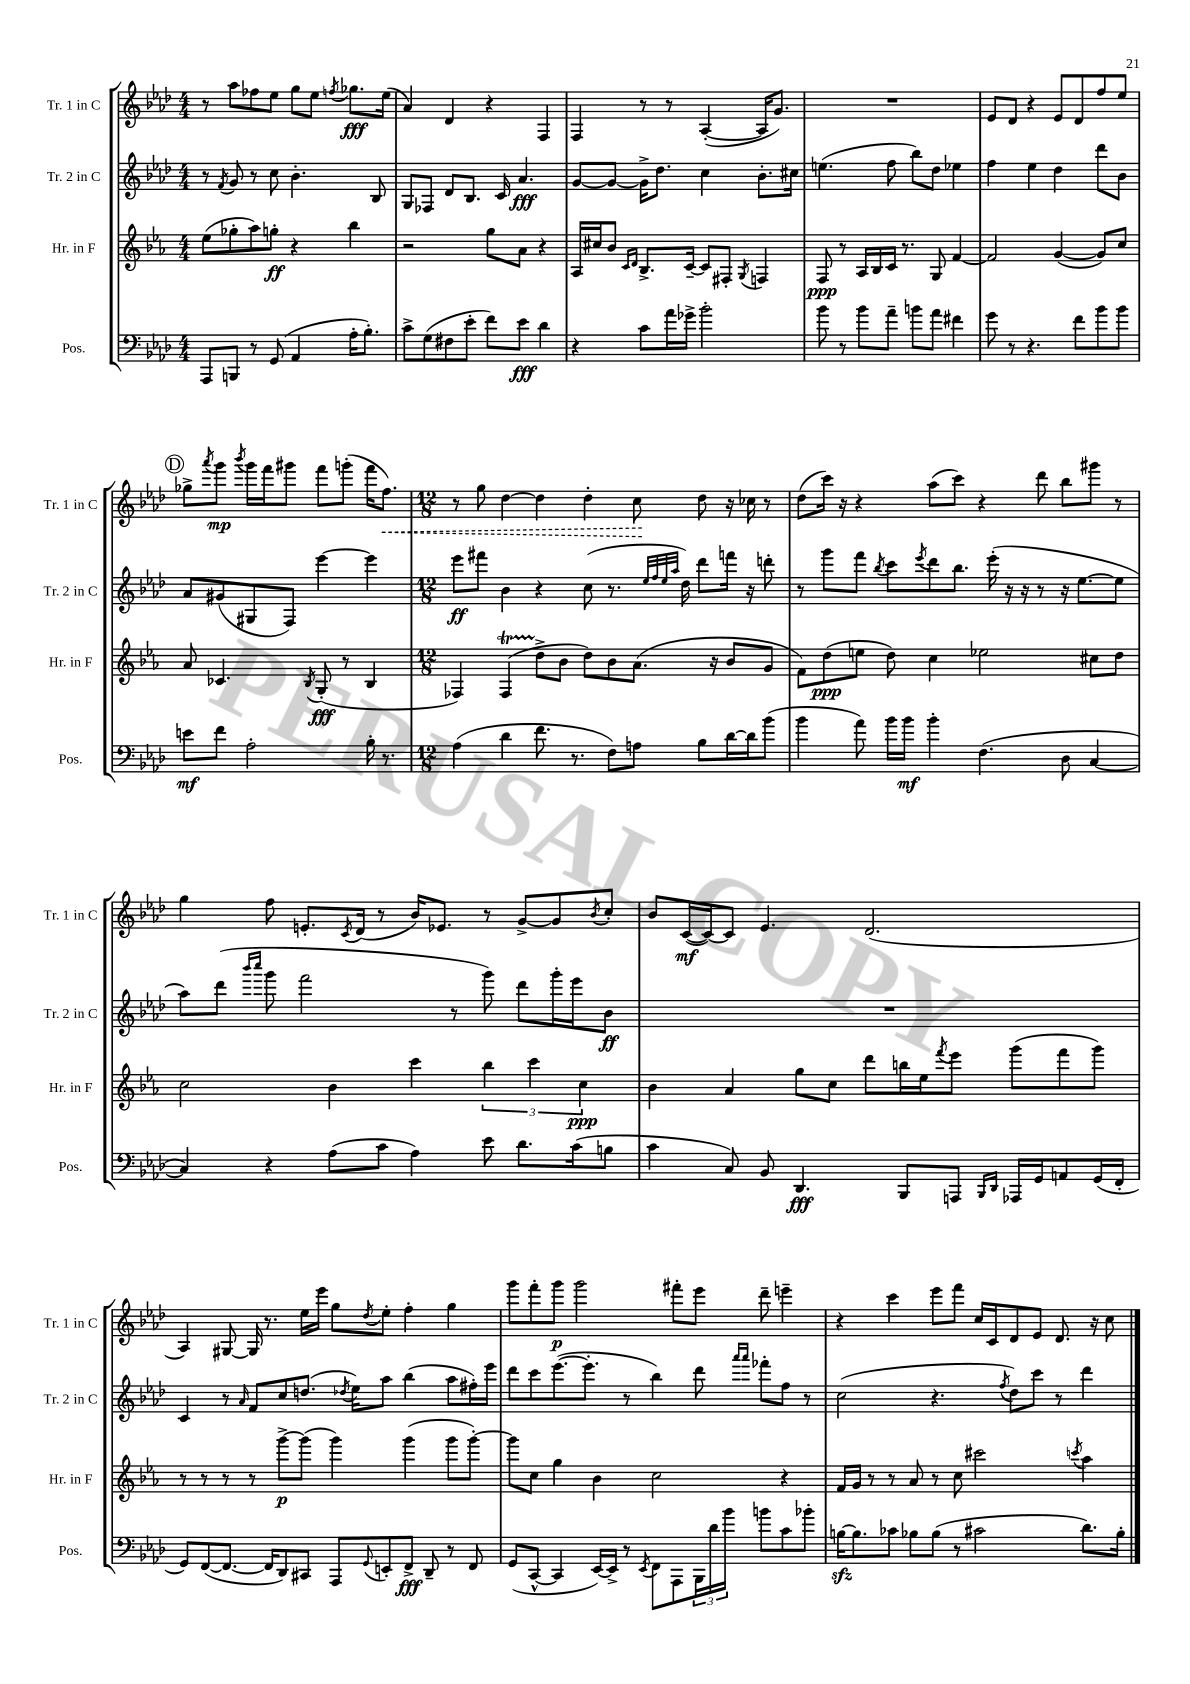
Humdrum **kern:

**kern	**dynam	**kern	**dynam	**kern	**dynam	**kern	**dynam
*part4	*part4	*part3	*part3	*part2	*part2	*part1	*part1
*staff4	*staff4	*staff3	*staff3	*staff2	*staff2	*staff1	*staff1
*I"Pos.	*	*I"Hr. in F	*	*I"Tr. 2 in C	*	*I"Tr. 1 in C	*
*I'Pos.	*	*I'Hr. in F	*	*I'Tr. 2 in C	*	*I'Tr. 1 in C	*
*clefF4	*	*clefG2	*	*clefG2	*	*clefG2	*
*k[b-e-a-d-]	*	*k[b-e-a-]	*	*k[b-e-a-d-]	*	*k[b-e-a-d-]	*
*M4/4	*	*M4/4	*	*M4/4	*	*M4/4	*
=101	=101	=101	=101	=101	=101	=101	=101
8AAA-/L	.	(8ee-\L	.	8r	.	8r	.
.	.	.	.	8qf/	.	.	.
8BBBn/J	.	8gg-X'\	.	8g/	.	8aa-\L	.
8r	.	8aa-\)	.	8r	.	8ff-X\	.
(8GG/	.	8ggn'\J	ff	8cc\	.	8ee-\J	.
4AA-/	.	4r	.	4.b-'\	.	8gg\L	.
.	.	.	.	.	.	8ee-\J	.
.	.	.	.	.	.	8qffn/	.
16A-'\KL	.	4bb-\	.	.	.	8.gg-X\L	fff
8.B-'\J)	.	.	.	.	.	.	.
.	.	.	.	8B-/	.	.	.
.	.	.	.	.	.	(16ee-\Jk	.
=102	=102	=102	=102	=102	=102	=102	=102
8c^\L	.	2r	.	8G/L	.	4a-/)	.
(8G\	.	.	.	8F-X/J	.	.	.
8F#X\	.	.	.	8d-/L	.	4d-/	.
8e-'\J	.	.	.	8.B-/J	.	.	.
8f\L)	.	8gg\L	.	.	.	4r	.
.	.	.	.	16c/	.	.	.
8e-\J	fff	8a-\J	.	4.a-/	fff	.	.
4d-\	.	4r	.	.	.	4F/	.
=103	=103	=103	=103	=103	=103	=103	=103
4r	.	16A-/LL	.	[8g/L	.	4F/	.
.	.	16cc#X/J	.	.	.	.	.
.	.	8b-/J	.	8g/J_	.	.	.
.	.	16qqc/LL	.	.	.	.	.
.	.	16qqd/JJ	.	.	.	.	.
8c\L	.	8.B-^/L	.	16g^\KL]	.	8r	.
.	.	.	.	8.dd-\J	.	.	.
16a-\L	.	.	.	.	.	8r	.
16g-X^\JJ	.	[16c~/Jk	.	.	.	.	.
2b-'\	.	8c/L]	.	4cc\	.	([4A-'/	.
.	.	8F#X'/J	.	.	.	.	.
.	.	8qG/	.	.	.	.	.
.	.	4Fn/	.	8.b-'\L	.	16A-/KL]	.
.	.	.	.	.	.	8.g/J)	.
.	.	.	.	16cc#X\Jk	.	.	.
=104	=104	=104	=104	=104	=104	=104	=104
8b-\	.	8F/	ppp	(4.een\	.	1r	.
8r	.	8r	.	.	.	.	.
8b-\L	.	16A-/LL	.	.	.	.	.
.	.	16B-/	.	.	.	.	.
8a-~\J	.	16c/JJ	.	8ff\	.	.	.
.	.	8.r	.	.	.	.	.
8bn\L	.	.	.	8bb-\L)	.	.	.
8a-\J	.	8G/	.	8dd-\J	.	.	.
4f#X\	.	[4f/	.	4ee-X\	.	.	.
=105	=105	=105	=105	=105	=105	=105	=105
8g\	.	2f/]	.	4ff\	.	8e-/L	.
8r	.	.	.	.	.	8d-/J	.
4.r	.	.	.	4ee-\	.	4r	.
.	.	([4g/	.	4dd-\	.	8e-/L	.
8f\L	.	.	.	.	.	8d-/	.
8b-\	.	8g/L])	.	8ddd-\L	.	8ff/	.
8b-\J	.	8cc/J	.	8b-\J	.	8ee-/J	.
!!LO:LB:g=z
!!LO:REH:place=s1:t=D
=106	=106	=106	=106	=106	=106	=106	=106
8en\L	mf	8a-/	.	8a-/L	.	8gg-X^\L	.
.	.	.	.	.	.	8qaaa-/	.
8f\J	.	4.c-X/	.	(8g#X/	.	8ggg\J	mp
.	.	.	.	.	.	8qbbb-/	.
2A-'\	.	.	.	8G#X/	.	16ggg\LL	.
.	.	.	.	.	.	16fff\J	.
.	.	.	.	8F/J)	.	8ggg#X\J	.
.	.	8qB-/	.	.	.	.	.
.	.	(8G'/	fff	[4eee-\	.	8fff\L	.
.	.	8r	.	.	.	(8gggn'\J	.
16B-'\	.	4B-/	.	4eee-\]	.	16fff\KL	.
!	!	!	!	!	!	!	!LO:HP:b
8.r	.	.	.	.	.	8.ff\J)	<
=107	=107	=107	=107	=107	=107	=107	=107
*M12/8	*	*M12/8	*	*M12/8	*	*M12/8	*
(4A-\	.	4F-X/)	.	8eee-\L	ff	8r	.
.	.	.	.	8fff#X\J	.	8gg\	.
4d-\	.	(4F-T/	.	4b-\	.	[4dd-\	.
8.f\	.	8dd^\L	.	4r	.	4dd-\]	.
.	.	8b-\J	.	.	.	.	.
8.r	.	.	.	.	.	.	.
.	.	8dd\L)	.	(8cc\	.	4dd-'\	.
8F\L)	.	8b-\	.	8.r	.	.	.
8An\J	.	(8.a-\J	.	.	.	8cc\	.
.	.	.	.	32qqee-/LLL	.	.	.
.	.	.	.	32qqff/	.	.	.
.	.	.	.	32qqee-/	.	.	.
.	.	.	.	32qqaa-/JJJ	.	.	.
.	.	.	.	16dd-\)	.	.	.
8B-\L	.	.	.	8ddd-\L	.	8dd-\	[
.	.	16r	.	.	.	.	.
[16d-\L	.	8b-/L	.	16fffn\Jk	.	16r	.
16d-\J]	.	.	.	16r	.	16cc-X\	.
(8b-\J	.	8g/J	.	8dddn'\	.	8r	.
=108	=108	=108	=108	=108	=108	=108	=108
4b-\	.	8f\L)	.	8r	.	(8dd-\L	.
.	.	(8dd\	ppp	8ggg\L	.	16ccc\Jk)	.
.	.	.	.	.	.	16r	.
8a-\)	.	8een\J	.	8fff\J	.	4r	.
.	.	.	.	8qbb-/	.	.	.
16b-\LL	.	8dd\)	.	8ccc\L	.	.	.
16b-\JJ	mf	.	.	.	.	.	.
.	.	.	.	8qeee-/	.	.	.
4b-'\	.	4cc\	.	8ddd-\	.	(8aa-\L	.
.	.	.	.	8.bb-\J	.	8ccc\J)	.
(4.F\	.	2ee-X\	.	.	.	4r	.
.	.	.	.	(16eee-'\	.	.	.
.	.	.	.	16r	.	.	.
.	.	.	.	16r	.	.	.
.	.	.	.	8r	.	8ddd-\	.
8D-\	.	.	.	16r	.	8bb-\L	.
.	.	.	.	[8.ee-\L	.	.	.
[4C/	.	8cc#X\L	.	.	.	8ggg#X\J	.
.	.	8dd\J	.	8ee-\J]	.	8r	.
!!LO:LB:g=z
=109	=109	=109	=109	=109	=109	=109	=109
4C/])	.	2cc\	.	8aa-\L)	.	4gg\	.
.	.	.	.	(8ddd-\J	.	.	.
.	.	.	.	16qqbbb-/LL	.	.	.
.	.	.	.	16qqcccc/JJ	.	.	.
4r	.	.	.	8ggg\	.	8ff\	.
.	.	.	.	2fff\	.	8.en'/L	.
(8A-\L	.	4b-\	.	.	.	.	.
.	.	.	.	.	.	8qc/	.
.	.	.	.	.	.	(16d-/Jk	.
8c\J	.	.	.	.	.	8r	.
4A-\)	.	4ccc\	.	.	.	16b-/KL)	.
.	.	.	.	.	.	8.e-X/J	.
.	.	.	.	8r	.	.	.
8e-\	.	6bb-\	.	8ggg\)	.	8r	.
8.d-\L	.	.	.	8ddd-\L	.	[8g^/L	.
.	.	6ccc\	.	.	.	.	.
.	.	.	.	16ggg'\L	.	8g/]	.
(16c\k	.	.	.	16eee-\J	.	.	.
.	.	6cc\	ppp	.	.	.	.
.	.	.	.	.	.	8qb-/	.
8Bn\J	.	.	.	8b-\J	ff	8cc'/J	.
=110	=110	=110	=110	=110	=110	=110	=110
4c\	.	4b-\	.	1.r	.	8b-/L	.
.	.	.	.	.	.	([16c/L	mf
.	.	.	.	.	.	16c/J_)	.
8C/)	.	4a-/	.	.	.	8c/J]	.
8BB-/	.	.	.	.	.	4.e-/	.
4.DD-/	fff	8gg\L	.	.	.	.	.
.	.	8cc\J	.	.	.	.	.
.	.	8ddd\L	.	.	.	(2.d-/	.
8BBB-/L	.	16bbn\L	.	.	.	.	.
.	.	16ee-\J	.	.	.	.	.
.	.	8qfff/	.	.	.	.	.
8AAAn/J	.	8eee-\J	.	.	.	.	.
16qqBBB-/LL	.	.	.	.	.	.	.
16qqDD-/JJ	.	.	.	.	.	.	.
16AAA-X/LL	.	(8ggg\L	.	.	.	.	.
16GG/J	.	.	.	.	.	.	.
8AAn/	.	8fff\	.	.	.	.	.
(16GG/L	.	8ggg\J)	.	.	.	.	.
16FF'/JJ	.	.	.	.	.	.	.
!!LO:LB:g=z
=111	=111	=111	=111	=111	=111	=111	=111
8GG/L)	.	8r	.	4c/	.	4A-/)	.
([8FF/	.	8r	.	.	.	.	.
8.FF/J_	.	8r	.	8r	.	[8G#X/	.
.	.	.	.	16qqa-/	.	.	.
.	.	8r	.	8f/L	.	16G#/]	.
16FF/KL]	.	.	.	.	.	8.r	.
8DD-/)	.	[8ggg^\L	p	8cc/	.	.	.
8CC#X/J	.	(8ggg\J]	.	(8.ddn/J	.	16ee-\LL	.
.	.	.	.	.	.	16eee-\JJ	.
8AAA-/L	.	4ggg\)	.	.	.	8gg\L	.
.	.	.	.	8qdd-X/	.	.	.
.	.	.	.	16ee-\KL)	.	.	.
8qqGG/	.	.	.	.	.	8qdd-/	.
8EEn'/	.	.	.	8aa-\J	.	8ee-'\J	.
8FF^/J	fff	(4ggg\	.	(4bb-\	.	4ff'\	.
8DD-~/	.	.	.	.	.	.	.
8r	.	8ggg\L	.	8aa-\L	.	4gg\	.
8FF/	.	[8ggg'\J)	.	16ff#X'\L)	.	.	.
.	.	.	.	16eee-\JJ	.	.	.
=112	=112	=112	=112	=112	=112	=112	=112
(8GG/L	.	8ggg\L]	.	8ddd-\L	.	8ggg\L	.
[8CC^^/J	.	8cc\J	.	8ccc\	.	8fff'\	.
4CC/]	.	4gg\	.	([8.eee-\	.	8ggg\J	p
.	.	.	.	.	.	2ggg\	.
.	.	.	.	8.eee-'\J]	.	.	.
[16EE-/LL)	.	4b-\	.	.	.	.	.
16EE-^/JJ]	.	.	.	.	.	.	.
8r	.	.	.	8r	.	.	.
8qEE-/	.	.	.	.	.	.	.
8FF\L	.	2cc\	.	4bb-\)	.	.	.
8AAA-\	.	.	.	.	.	8fff#X'\L	.
24BBB-\L	.	.	.	8ddd-\	.	8eee-\J	.
24d-\	.	.	.	.	.	.	.
24b-\JJ	.	.	.	.	.	.	.
.	.	.	.	16qqaaa-/LL	.	.	.
.	.	.	.	16qqaaa-/JJ	.	.	.
8bn\L	.	.	.	8fff-X'\L	.	8ddd-~\	.
8c\	.	4r	.	8ff\J	.	4eeen~\	.
8b-X'\J	.	.	.	8r	.	.	.
=113	=113	=113	=113	=113	=113	=113	=113
[16Bnzz\KL	.	16f/LL	.	(2cc\	.	4r	.
8.B\]	.	16g/JJ	.	.	.	.	.
.	.	8r	.	.	.	.	.
8c-X\J	.	8r	.	.	.	4ccc\	.
8B-X\L	.	8a-/	.	.	.	.	.
(8B-\J	.	8r	.	4.r	.	8eee-\L	.
8r	.	8cc\	.	.	.	8fff\J	.
2c#X\	.	2ccc#X\	.	.	.	16cc/LL	.
.	.	.	.	.	.	16c/J	.
.	.	.	.	8qff/	.	.	.
.	.	.	.	8dd-\L)	.	8d-/	.
.	.	.	.	8ccc\J	.	8e-/J	.
.	.	.	.	8r	.	8.d-/	.
.	.	8qcccn/	.	.	.	.	.
8.d-\L)	.	4aa-\	.	4ddd-\	.	.	.
.	.	.	.	.	.	16r	.
.	.	.	.	.	.	8cc\	.
16B-'\Jk	.	.	.	.	.	.	.
==	==	==	==	==	==	==	==
*-	*-	*-	*-	*-	*-	*-	*-
